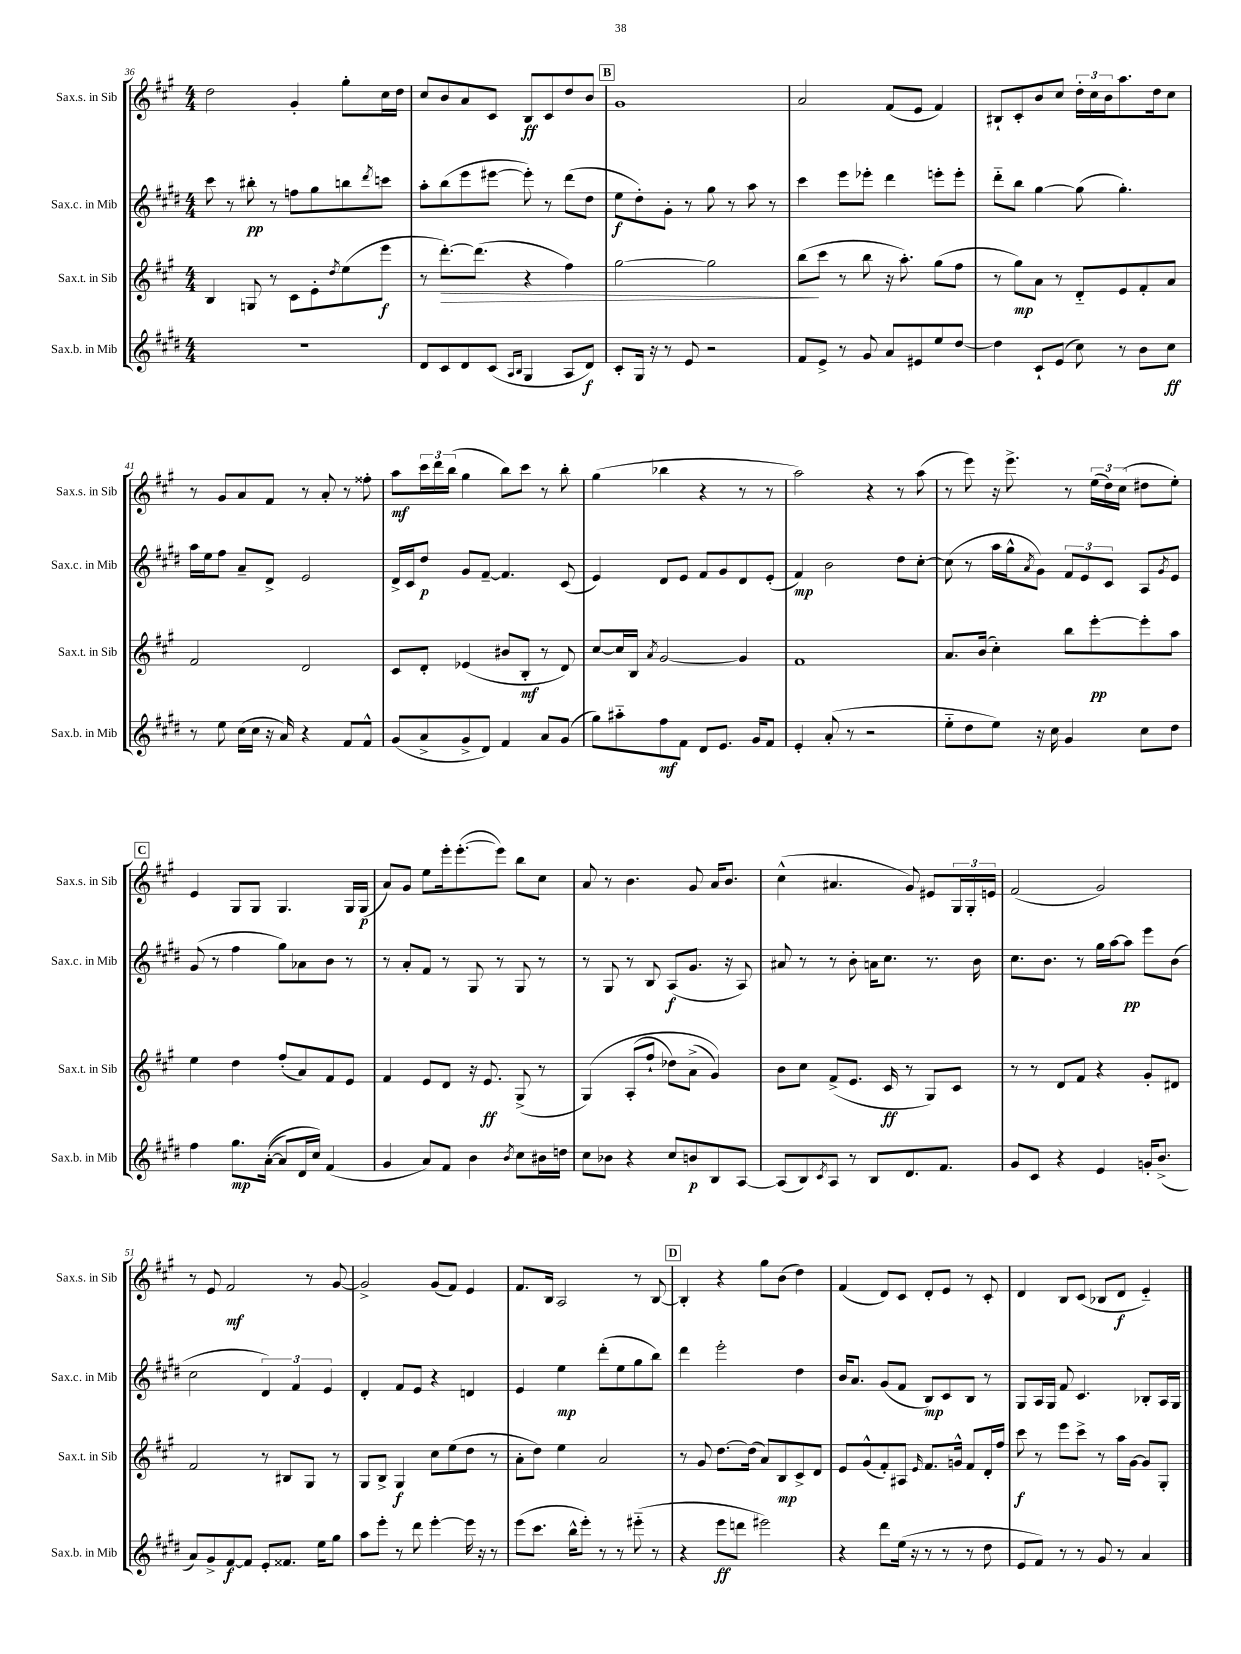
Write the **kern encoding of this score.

**kern	**kern	**kern	**kern
*staff4	*staff3	*staff2	*staff1
*clefG2	*clefG2	*clefG2	*clefG2
*k[f#c#g#d#]	*k[f#c#g#]	*k[f#c#g#d#]	*k[f#c#g#]
*M4/4	*M4/4	*M4/4	*M4/4
1r	4B	8ccc#	2dd
.	.	8r	.
.	8G	8bb#'	.
.	8r	8r	.
.	8c#	8ff	4g#'
.	8e'	8gg#	.
.	8qdd	.	.
.	(8ee	8bb	8gg#'
.	.	8qddd#	.
.	8eee	8ccc	16cc#
.	.	.	16dd
=	=	=	=
8d#	8r	8aa'	8cc#
8c#	[8.ddd')	(8bb	8b
8d#	.	8eee	8a
.	(8.ddd]	.	.
(8c#	.	[8eee#	8c#
16qqA	.	.	.
16qqB	.	.	.
4G#	4r	8eee#'])	8B
.	.	8r	8c#
8A	4ff#)	(8ddd#	8dd
8d#)	.	8dd#	8b
=	=	=	=
8c#'	[2gg#	8ee	1g#
16G#	.	8dd#')	.
16r	.	.	.
8r	.	8g#'	.
8e	.	8r	.
2r	2gg#]	8gg#	.
.	.	8r	.
.	.	8aa	.
.	.	8r	.
=	=	=	=
8f#	(8bb	4ccc#	2a
8e^	8ccc#	.	.
8r	8r	8eee	.
8g#	8bb	8eee-'	.
8a	16r	4ddd#	(8f#
.	8.aa')	.	.
8e#	.	.	8e
8ee	(8gg#	8eee'	4f#)
[8dd#	8ff#	8eee'	.
=	=	=	=
4dd#]	8r	8ddd#'~	8B#`
.	8gg#)	8bb	8c#'
8c#`	8a	[4gg#	8b
(8e	8r	.	8cc#
8cc#)	8d'~	(8gg#]	24dd'
.	.	.	24cc#
.	.	.	24b
8r	8e	4.gg#')	8.aa
8b	8f#'	.	.
.	.	.	16dd
8cc#	8a	.	8cc#
=	=	=	=
8r	2f#	16aa	8r
.	.	16ee	.
8ee	.	8ff#	8g#
(16cc#	.	8a~	8a
16cc#	.	.	.
16r	.	8d#^	8f#
16a)	.	.	.
4r	2d	2e	8r
.	.	.	8a'
8f#	.	.	8r
8f#^^	.	.	8ff##'
=	=	=	=
(8g#	8c#	16d#^	8aa
.	.	16c#	.
8a^	8d'	8dd#	24ccc#
.	.	.	24ddd
.	.	.	(24bb
8g#^	(4e-	8g#	4gg#
8d#)	.	[8f#~	.
4f#	8b#	4.f#]	8bb)
.	8B'	.	8ccc#
8a	8r	.	8r
(8g#	8d)	(8c#	8bb'
=	=	=	=
8gg#)	[8cc#	4e)	(4gg#
8aa#'~	16cc#]	.	.
.	16B	.	.
.	8qa	.	.
8ff#	[2g#	8d#	4bb-
8f#	.	8e	.
8d#	.	8f#	4r
8.e	.	8g#	.
.	4g#]	8d#	8r
16g#	.	.	.
8f#	.	(8e'	8r
=	=	=	=
4e'	1f#	4f#)	2aa)
(8a'	.	2b	.
8r	.	.	.
2r	.	.	4r
.	.	8dd#	8r
.	.	[8cc#'	(8aa
=	=	=	=
8ee'~	8.a	(8cc#]	8r
8dd#	.	8r	8eee)
.	(16b	.	.
8ee)	4cc#')	16aa	16r
.	.	16gg#^^	8.eee^
.	.	8qa	.
16r	.	8g#)	.
16cc#	.	.	.
4g#	8bb	12f#	8r
.	.	12e	.
.	[8eee'	.	(24ee
.	.	12c#	24dd)
.	.	.	(24cc#
8cc#	8eee']	8A	8dd#
.	.	8qg#	.
8dd#	8aa	8e	8ee')
=	=	=	=
4ff#	4ee	(8g#	4e
.	.	8r	.
8.gg#	4dd	4ff#	8G#
.	.	.	8G#
&(([16a'	.	.	.
8a])	(8ff#'	8gg#)	4.G#
16d#	8a)	8a-	.
16cc#&)	.	.	.
(4f#	8f#	8b	.
.	8e	8r	16G#
.	.	.	(16G#
=	=	=	=
4g#	4f#	8r	8a)
.	.	8a'	8g#
8a)	8e	8f#	8ee
8f#	8d	8r	16eee'
.	.	.	([8.eee'
4b	16r	8G#	.
.	8.e	.	.
.	.	8r	8eee])
8qb	.	.	.
8cc#	(8G#^	8G#	8bb
16b#	8r	8r	8cc#
16dd	.	.	.
=	=	=	=
8cc#	&(4G#)	8r	8a
8b-	.	8G#	8r
4r	(8A'	8r	4.b
.	8ff#`	8B	.
8cc#	8dd-)	(8A	.
8b	(8a^	8.g#	8g#
8B	4g#)&)	.	16a
.	.	16r	8.b
[8A	.	8A)	.
=	=	=	=
(8A]	8b	8a#	(4cc#^^
8B)	8cc#	8r	.
8qc#	.	.	.
8A	(8f#^	8r	4.a#
8r	8.e	8b'	.
8B	.	16a	.
.	16c#	8.cc#	.
8.d#	8r	.	8g#)
.	8G#)	8.r	8e#
8.f#	.	.	.
.	8c#	.	24G#
.	.	.	24G#'
.	.	16b	.
.	.	.	24e
=	=	=	=
8g#	8r	8.cc#	(2f#
8c#	8r	.	.
.	.	8.b	.
4r	8d	.	.
.	8f#	8r	.
4e	4r	16gg#	2g#)
.	.	[16aa	.
.	.	8aa]	.
16g'	8g#'	8eee	.
(8.b^	.	.	.
.	8d#	(8b	.
=	=	=	=
8a)	2f#	2cc#	8r
8g#^	.	.	8e
[8f#	.	.	2f#
8f#]	.	.	.
8e'	8r	6d#)	.
8.f##	8B#	.	.
.	.	6f#	.
.	8G#	.	8r
16ee	.	.	.
.	.	6e	.
8gg#	8r	.	[8g#
=	=	=	=
8aa	8G#	4d#'	2g#^]
8eee'	8B^	.	.
8r	4G#	8f#	.
8ddd#	.	8e	.
[4eee'	8cc#	4r	(8g#
.	(8ee	.	8f#)
16eee]	8dd	4d	4e
16r	.	.	.
8r	8r	.	.
=	=	=	=
(8eee	8a'	4e	8.f#
8.ccc#	8dd)	.	.
.	.	.	16B
.	4ee	4ee	2A
16bb^^	.	.	.
8eee')	.	.	.
8r	2a	(8ddd#'	.
8r	.	8ee	.
(8eee#'~	.	8gg#	8r
8r	.	8bb)	[8B
=	=	=	=
4r	8r	4ddd#	4B']
.	8g#	.	.
8eee	[8.dd	2eee'	4r
8ddd	.	.	.
.	(16dd]	.	.
2eee#)	8a)	.	8gg#
.	8B	.	(8b
.	8c#^	4dd#	4dd)
.	8d	.	.
=	=	=	=
4r	8e	16b	(4f#
.	.	8.a	.
.	(8g#^^	.	.
8ddd#	8f#')	(8g#	8d)
(16ee	8A#	8f#	8c#
16r	.	.	.
.	16qqe	.	.
8r	8.f#	8B)	8d'
8r	.	8c#	8e
.	16g^^	.	.
8r	8f#	8B	8r
8dd#	16d'	8r	8c#'
.	16ff#	.	.
=	=	=	=
8e	8ccc#	8G#	4d
8f#)	8r	16A	.
.	.	16G#	.
8r	8eee	8f#	8B
8r	8ccc#^	4.c#	(8c#
8g#	8r	.	8B-
8r	16aa	.	8d
.	[16g#	.	.
4a	8g#]	8B-'	4e'~)
.	8G#'	16A	.
.	.	16G#	.
==	==	==	==
*-	*-	*-	*-
